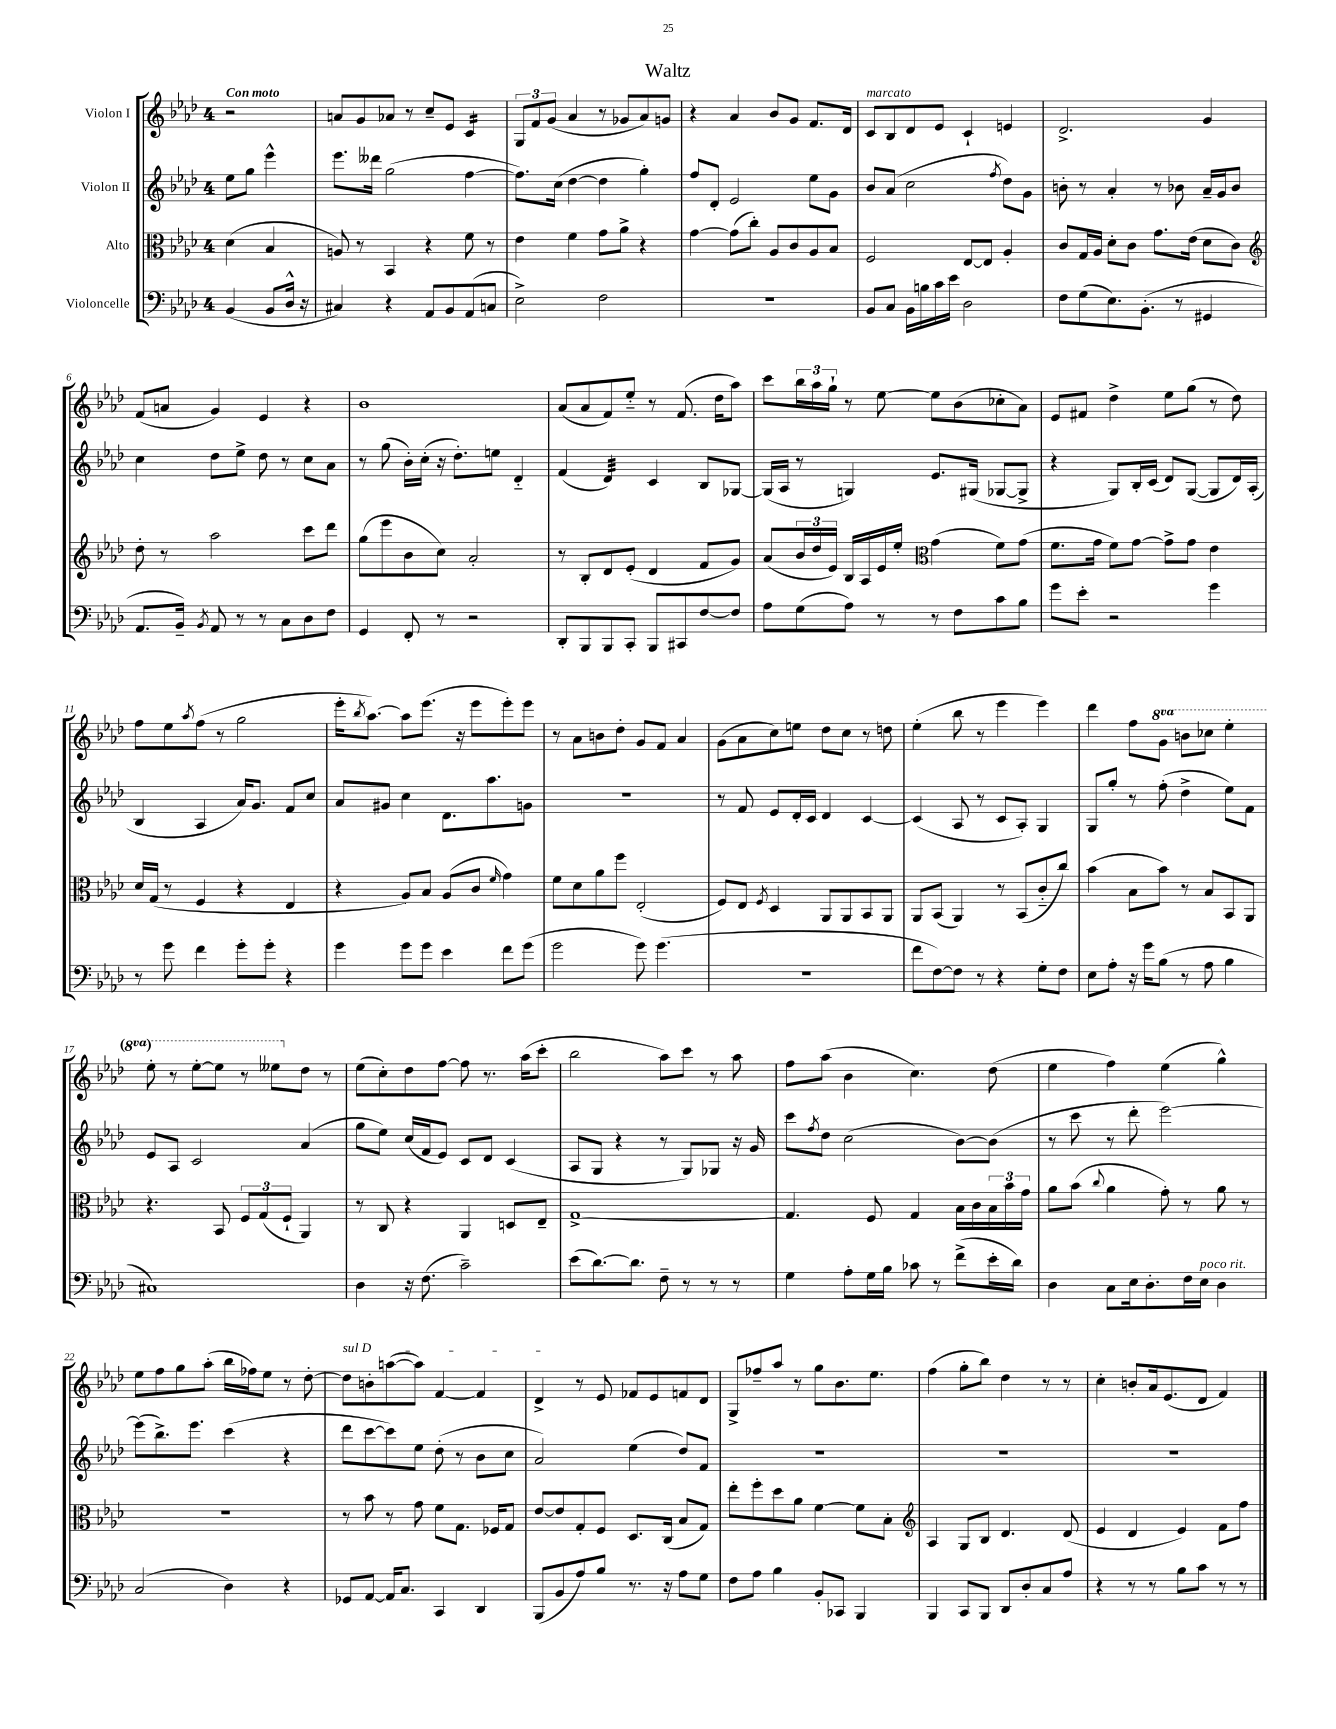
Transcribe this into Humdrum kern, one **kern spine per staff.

**kern	**kern	**kern	**kern
*staff4	*staff3	*staff2	*staff1
*clefF4	*clefC3	*clefG2	*clefG2
*k[b-e-a-d-]	*k[b-e-a-d-]	*k[b-e-a-d-]	*k[b-e-a-d-]
*M4/4	*M4/4	*M4/4	*M4/4
(4BB-/	(4d-\	8ee-\L	2r
.	.	8gg\J	.
8BB-/L	4B-/	4eee-^^\	.
16D-^^/Jk	.	.	.
16r	.	.	.
=	=	=	=
4C#/)	8A/)	8.eee-\L	8a/L
.	8r	.	8g/
.	.	16ddd--\Jk	.
4r	4BB-/	(2gg\	8a-/J
.	.	.	8r
8AA-/L	4r	.	8cc~/L
8BB-/	.	.	8e-/J
(8AA-/	8f\	[4ff\	4c/
8C/J	8r	.	.
=	=	=	=
2E-^\)	4e-\	8.ff\]L)	12G/L
.	.	.	12f/
.	.	.	(12g/J
.	.	(16cc\Jk	.
.	4f\	[4dd-\	4a-/
2F\	8g\L	4dd-\]	8r
.	8a-^\J	.	8g-/L
.	4r	4gg'\)	8a-/)
.	.	.	8g/J
=	=	=	=
1r	[4g\	8ff/L	4r
.	.	8d-'/J	.
.	(8g\]L	2e-/	4a-/
.	8cc'\J)	.	.
.	8A-/L	.	8b-/L
.	8c/	.	8g/J
.	8A-/	8ee-\L	8.f/L
.	8B-/J	8g\J	.
.	.	.	16d-/Jk
=	=	=	=
8BB-/L	2F/	8b-/L	8c/L
8C/J	.	(8a-/J	8B-/
16BB-\LL	.	2cc\	8d-/
16B\	.	.	.
16c\	.	.	8e-/J
16e-\JJ	.	.	.
2D-\	[8E-/L	.	4c`/
.	8E-/]J	.	.
.	.	8qff/	.
.	4A-'/	8dd-\L)	4e/
.	.	8g\J	.
=	=	=	=
8F\L	8c/L	8b'\	2.d-^/
(8G\	16G/L	8r	.
.	16A-/JJ	.	.
8.E-\)	8d-'\L	4a-'/	.
.	8c\J	.	.
(8.BB-'\J	.	.	.
.	8.g\L	8r	.
8r	.	8b-\	.
.	(16e-\Jk	.	.
4GG#/	8d-\L	16a-~/LL	4g/
.	.	16g/J	.
.	8c\J)	8b-/J	.
=	=	=	=
*	*clefG2	*	*
8.AA-/L	8dd-'\	4cc\	(8f/L
.	8r	.	8a/J
16BB-~/Jk)	.	.	.
8qBB-/	.	.	.
8AA-/	2aa-\	8dd-\L	4g/)
8r	.	8ee-^\J	.
8r	.	8dd-\	4e-/
8C\L	.	8r	.
8D-\	8ccc\L	8cc\L	4r
8F\J	8ddd-\J	8a-\J	.
=	=	=	=
4GG/	(8gg\L	8r	1b-
.	8eee-\	(8gg\	.
8FF'/	8b-\	16b-'\LL)	.
.	.	(16cc'\JJ	.
8r	8cc\J)	16r	.
.	.	8.dd-'\L)	.
2r	2a-'/	.	.
.	.	8ee\J	.
.	.	4d-'~/	.
=	=	=	=
8DD-'/L	8r	(4f/	(8a-/L
8BBB-/	8B-'/L	.	8a-/
8BBB-/	8d-/	4d-/)	8f/)
8CC'/J	(8e-'/J	.	8ee-'~/J
8BBB-/L	4d-/	4c/	8r
8CC#/	.	.	(8.f/
[8F/	8f/L	8B-/L	.
.	.	.	16dd-\LK
8F/]J	8g/J)	[8G-/J	8aa-\J)
=	=	=	=
8A-\L	(8a-/L	(16G-/]LL	8ccc\L
.	.	16A-/JJ	.
(8G\	24b-/L	8r	24bb-\L
.	24dd-/	.	24aa-\
.	24e-/JJ)	.	24gg`\JJ
8A-\J)	16B-/LL	4G/)	8r
.	16A-/	.	.
8r	16e-/	.	[8ee-\
.	16ee-'/JJ	.	.
*	*clefC3	*	*
8r	(4g\	8.e-/L	8ee-\]L
8F\L	.	.	(8b-\
.	.	(16G#/Jk	.
8c\	8f\L)	[8G-/L	8cc-'\
8B-\J	(8g\J	8G-^/]J	8a-\J)
=	=	=	=
8g\L	8.f\L	4r	8e-/L
8e-'\J	.	.	8f#/J
.	16g\Jk	.	.
2r	8f\L)	8G/L)	4dd-^\
.	[8g\J	16B-'/L	.
.	.	(16c/JJ	.
.	8g^\]L	8d-/L)	8ee-\L
.	8g\J	([8G/J	(8gg\J
4g\	4e-\	8G/]L	8r
.	.	16d-/L)	8dd-\)
.	.	(16A-'/JJ	.
=	=	=	=
8r	16d-/LL	4B-/	8ff\L
.	(16G/JJ	.	.
8g\	8r	.	8ee-\
.	.	.	8qaa-/
4f\	4F/	4A-/	(8ff\J
.	.	.	8r
8g'\L	4r	16a-/LK)	2gg\
.	.	8.g/J	.
8g'\J	.	.	.
4r	4E-/	8f/L	.
.	.	8cc/J	.
=	=	=	=
4g\	4r	8a-/L	16eee-'\LK
.	.	.	8qbb-/
.	.	.	[8.aa-\J)
.	.	8g#/J	.
8g\L	8A-/L)	4cc\	8aa-\]L
8g\J	8B-/J	.	(8.eee-\J
4e-\	(8A-/L	8.d-\L	.
.	.	.	16r
.	8c/J	.	8eee-\L
.	.	8.aa-\	.
.	16qqf/	.	.
8f\L	4g\)	.	8eee-'\)
(8g\J	.	8g\J	8eee-\J
=	=	=	=
2g\	8f\L	1r	8r
.	8d-\	.	8a-\L
.	8a-\	.	8b\
.	8ff\J	.	8dd-'\J
8g\)	(2E-'/	.	8g/L
(4.g\	.	.	8f/J
.	.	.	4a-/
=	=	=	=
1r	8F/L)	8r	(8g\L
.	8E-/J	8f/	8a-\
.	8qF/	.	.
.	4D-/	8e-/L	8cc\)
.	.	16d-'/L	8ee\J
.	.	16c/JJ	.
.	8AA-/L	4d-/	8dd-\L
.	8AA-/	.	8cc\J
.	8BB-/	[4c/	8r
.	8AA-/J	.	8dd\
=	=	=	=
8f\L	8AA-/L	(4c/]	(4ee-'\
[8F\)	(8BB-/J	.	.
8F\]J	4AA-/)	8A-/	8bb-\
8r	.	8r	8r
4r	8r	8c/L	4eee-\
.	(8BB-/L	8A-'/J)	.
8G'\L	8c'~/	4G/	4eee-\)
8F\J	8cc/J)	.	.
=	=	=	=
8E-\L	(4b-\	8G/L	4ddd-\
8A-'\J	.	8gg'/J	.
16r	8B-\L	8r	8ff\L
16g\LK	.	.	.
(8B-\J	8b-\J)	(8ff'\	8gg\J
8r	8r	4dd-^\	8bb\L
8A-\	8B-/L	.	8ccc-\J
4B-\	8BB-/	8ee-\L)	4eee-'\
.	8AA-/J	8f\J	.
=	=	=	=
1C#)	4.r	8e-/L	8eee-'\
.	.	8A-/J	8r
.	.	2c/	[8eee-'\L
.	8BB-/	.	8eee-\]J
.	12F/L	.	8r
.	(12G/	.	.
.	.	.	8eee--\L
.	12F`/J	.	.
.	4AA-/)	(4a-/	8dd-\J
.	.	.	8r
=	=	=	=
4D-\	8r	8gg\L	(8ee-\L
.	8C/	8ee-\J)	8cc'\)
16r	4r	(16cc/LL	8dd-\
(8.F\	.	16f/J	.
.	.	8e-/J)	[8ff\J
2c~\)	4AA-/	8c/L	8ff\]
.	.	8d-/J	8.r
.	8D/L	(4c/	.
.	.	.	(16aa-\LK
.	8E-~/J	.	8ccc'\J
=	=	=	=
(8e-\L	[1G^	8A-/L	2bb-\
[8.d-\)	.	8G/J	.
.	.	4r	.
8.d-\]J	.	.	.
8F~\	.	8r	8aa-\L)
8r	.	8G/L)	8ccc\J
8r	.	8G-/J	8r
8r	.	16r	8aa-\
.	.	16g/	.
=	=	=	=
4G\	4.G/]	8ccc\L	8ff\L
.	.	8qff/	.
.	.	8dd-\J	(8aa-\J
8A-'\L	.	(2cc\	4b-\
16G\L	8F/	.	.
16B-\JJ	.	.	.
8c-\	4G/	.	4.cc\)
8r	.	.	.
(8f^\L	16B-\LL	[8b-\L)	.
.	16c\	.	.
16e-'\L	24B-\	(8b-\]J	(8dd-\
.	24b-\	.	.
16d-\JJ)	.	.	.
.	24g\JJ	.	.
=	=	=	=
4D-\	8a-\L	8r	4ee-\
.	(8b-\J	8ccc\	.
.	8qqcc/	.	.
8C\L	4a-\	8r	4ff\)
16E-\k	.	8ddd-'\	.
8.D-'\	.	.	.
.	8g'\)	[2eee-\)	(4ee-\
16F\L	8r	.	.
16E-\JJ	.	.	.
4D-\	8a-\	.	4gg^^\)
.	8r	.	.
=	=	=	=
(2C/	1r	(8eee-\]L	8ee-\L
.	.	8.bb-^\)	8ff\
.	.	.	8gg\
.	.	8.eee-\J	.
.	.	.	(8aa-'\J
4D-\)	.	(4ccc\	16bb-\LL
.	.	.	16ff-\J)
.	.	.	8ee-\J
4r	.	4r	8r
.	.	.	[8dd-'\
=	=	=	=
8GG-/L	8r	8ddd-\L	8dd-\]L
[8AA-/J	8b-\	[8ccc\	8b'\
16AA-/]LK	8r	8ccc\])	([8aa\
8.C/J	.	.	.
.	8g\	8ee-\J	8aa\]J)
4CC/	8f\L	(8dd-'\	[4f/
.	8.G\J	8r	.
4DD-/	.	8b-\L	4f/]
.	16F-/LK	.	.
.	8G/J	8cc\J	.
=	=	=	=
(8BBB-/L	[8e-/L	2a-/)	4d-^/
8BB-/	8e-/]	.	.
8A-/)	8G'/	.	8r
8B-/J	8F/J	.	8e-/
8.r	8.D-/L	(4ee-\	8f-/L
.	.	.	8e-/
16r	(16C/Jk	.	.
8A-\L	8B-/L	8dd-/L)	8f/
8G\J	8G/J)	8f/J	8d-/J
=	=	=	=
8F\L	8ee-'\L	1r	8G^/L
8A-\J	8ff'\	.	8ff-~/
4B-\	8dd-\	.	8aa-/J
.	8a-\J	.	8r
8BB-'/L	[4f\	.	8gg\L
8CC-/J	.	.	8.b-\
4BBB-/	8f\]L	.	.
.	.	.	8.ee-\J
.	8B-'\J	.	.
=	=	=	=
*	*clefG2	*	*
4BBB-/	4A-/	1r	(4ff\
8CC/L	8G/L	.	8gg'\L
8BBB-/J	8B-/J	.	8bb-\J)
8DD-/L	4.d-/	.	4dd-\
8D-'/	.	.	.
8C/	.	.	8r
8A-/J	(8d-/	.	8r
=	=	=	=
4r	4e-/	1r	4cc'\
8r	4d-/	.	8b'/L
8r	.	.	16a-/k
.	.	.	(8.e-/
8B-\L	4e-/)	.	.
8c\J	.	.	8d-/J
8r	8f\L	.	4f/)
8r	8ff\J	.	.
==	==	==	==
*-	*-	*-	*-
